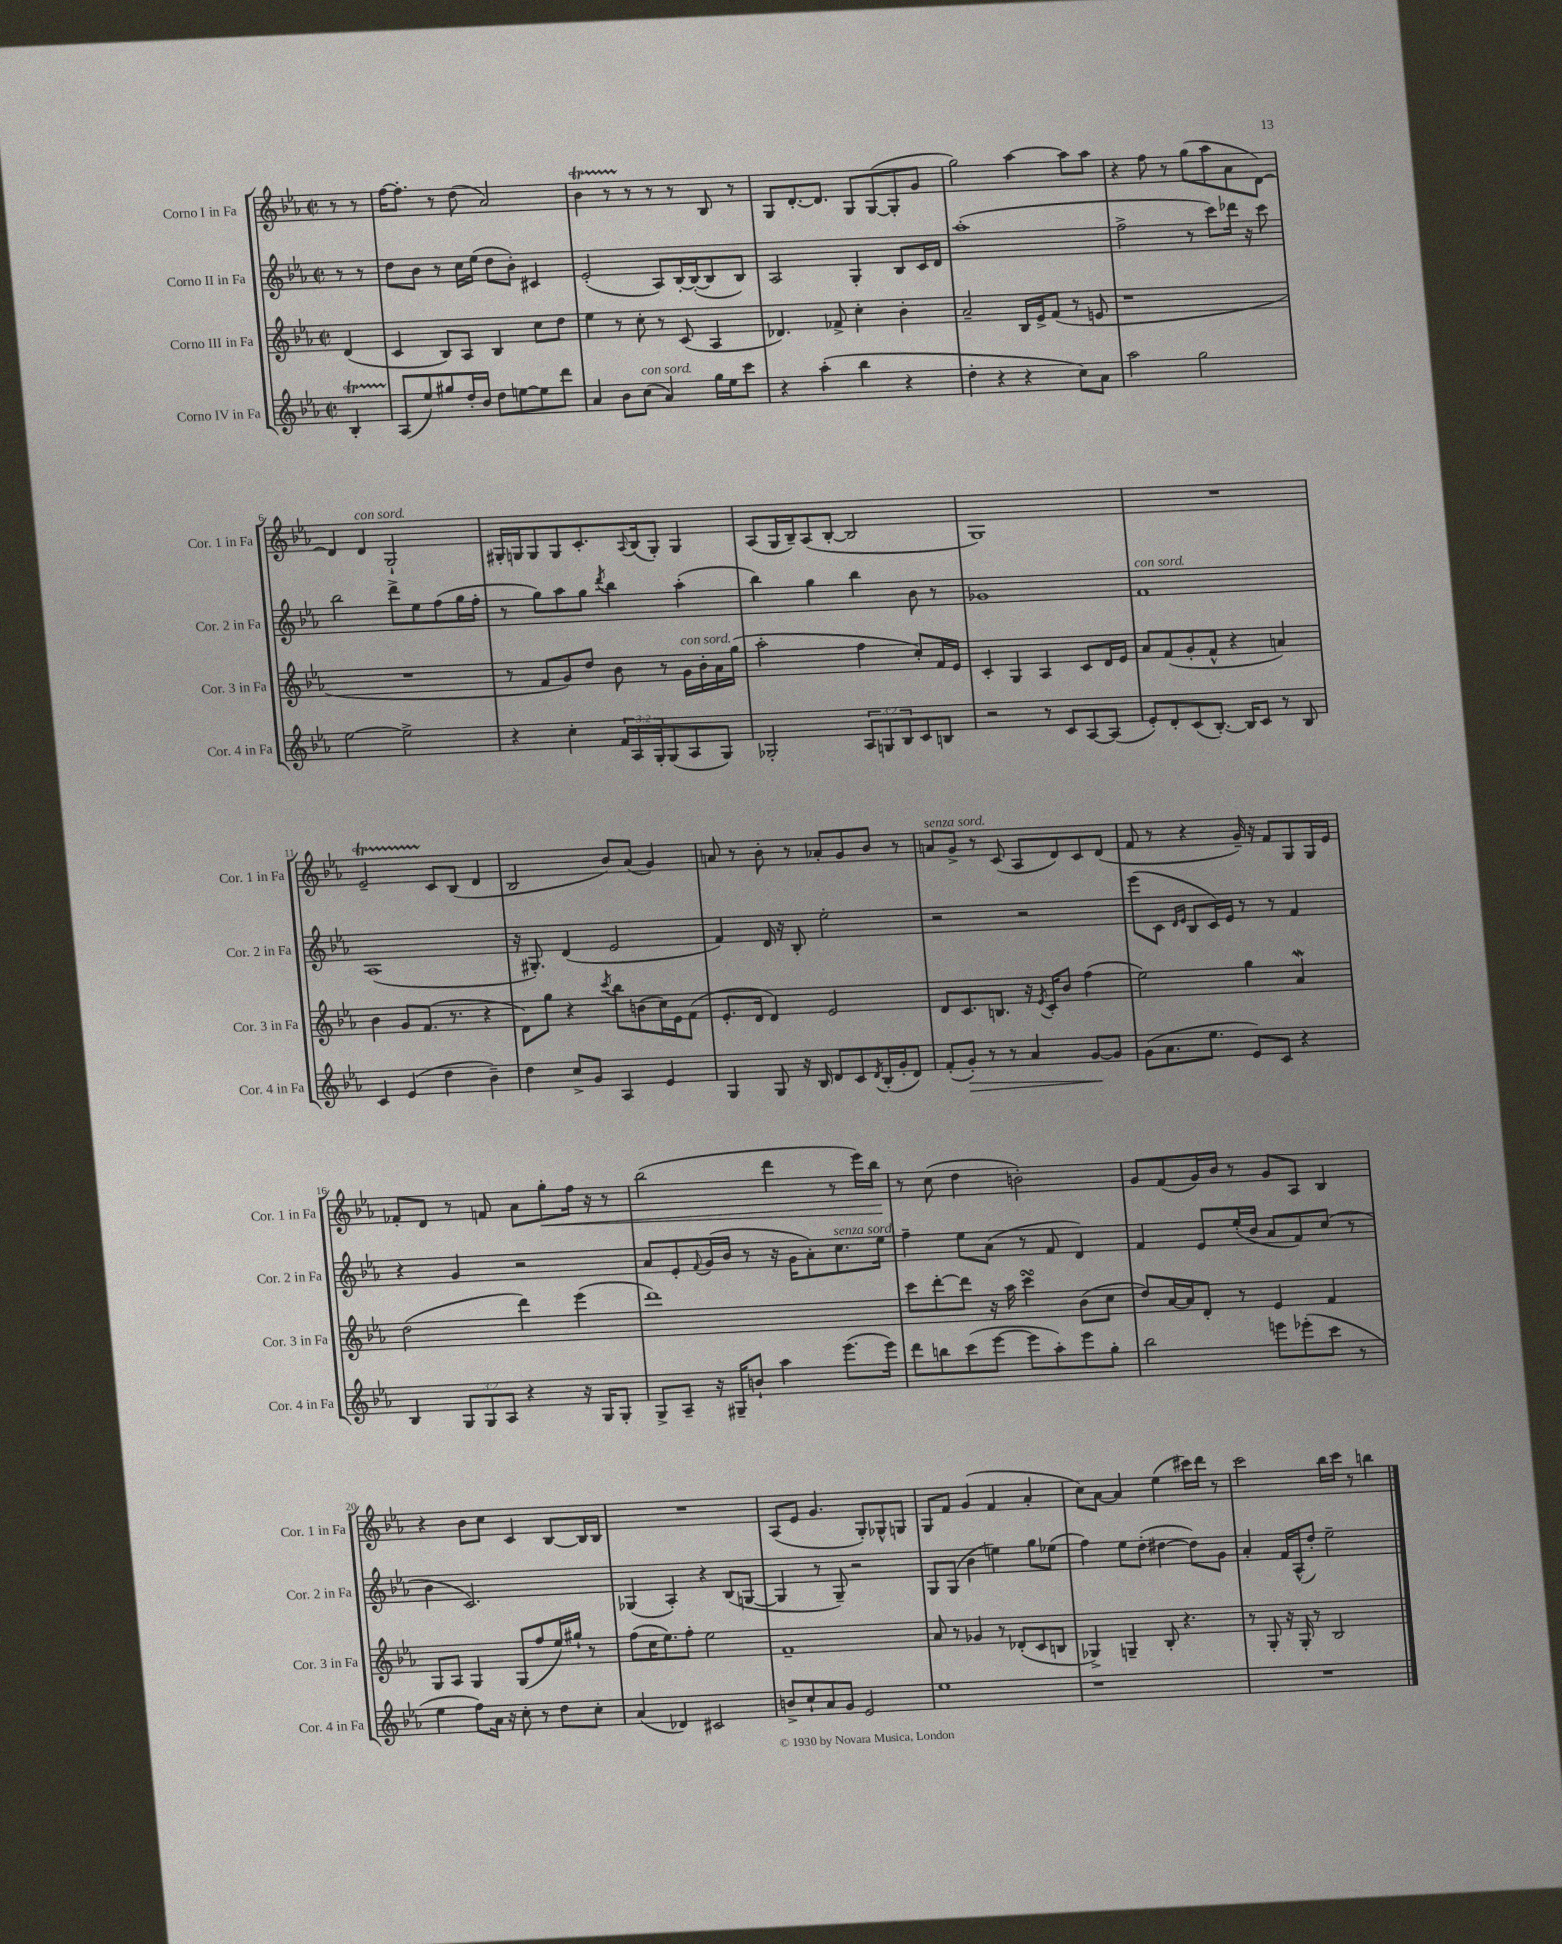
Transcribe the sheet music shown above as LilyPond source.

<<
\new StaffGroup <<
\new Staff = "s0" \with { instrumentName = "Corno I in Fa" shortInstrumentName = "Cor. 1 in Fa" } {
    \clef treble \key ees \major \defaultTimeSignature \time 2/2 \partial 4
    r8 r8 |
    f''16~ f''8.-. r8 d''8( aes'2) |
    bes'4\startTrillSpan r8 r8\stopTrillSpan r8 r8 bes8 r8 |
    g8 d'8.~-. d'8. g8 g8~( g8-. g'8 |
    g''2) aes''4~ aes''8 aes''8 |
    r4 f''8 r8 g''8( aes''8 aes'8 d'8~) |
    d'4 d'4^\markup { \italic "con sord." } g2-! |
    gis16-. g16 g8 g8 c'8.-. \appoggiatura { aes8 } bes16( g8-.) g4 |
    aes8( g16 bes16--) aes8( bes8~-. bes2 |
    g1) |
    R1 |
    ees'2--\startTrillSpan c'8\stopTrillSpan bes8( d'4 |
    bes2 bes'8) aes'8( g'4) |
    a'8 r8 bes'8-. r8 aes'8-. g'8 bes'8 r8 |
    a'8^\markup { \italic "senza sord." } g'8-> r8 c'8( aes8 d'8) c'8 d'8( |
    f'8 r8 r4 g'16--) r16 f'8 g8 g16 ees'16 |
    fes'8-. d'8 r8 f'8 aes'8 g''8-.\< f''16 r16 r8 |
    bes''2( d'''4 r8 ees'''16) bes''16\! |
    r8 c''8( d''4 b'2-.) |
    g'8 f'8( g'16) bes'16 r8 g'8 aes8 bes4 |
    r4 bes'8 c''8 c'4 bes8~ bes16 bes16 |
    R1 |
    aes8( ees'8 g'4. g8-.) ges8-^ g8 |
    g8 f'8 g'4( f'4 aes'4-. |
    c''8) aes'8~ aes'4 ees''4( cis'''16) d'''16 r8 |
    c'''2 bes''16 c'''16 r8 b''4 \bar "|." |
}
\new Staff = "s1" \with { instrumentName = "Corno II in Fa" shortInstrumentName = "Cor. 2 in Fa" } {
    \clef treble \key ees \major \defaultTimeSignature \time 2/2 \partial 4
    r8 r8 |
    d''8 bes'8 r8 c''16 ees''16( d''8 bes'8-.) cis'4 |
    ees'2-.( aes8) bes16~-. bes16~-.( bes8 bes8) |
    aes2 g4-. bes8 c'16 d'16 |
    aes''1-.( |
    f''2-> r8 c'''8) des'''16 r16 c'''8 |
    bes''2 d'''8-> ees''8 f''8( g''16 f''16-. |
    r8 g''8) aes''8 g''8 \acciaccatura { d'''8 } bes''4 aes''4-.( |
    bes''4) g''4 bes''4 bes'8 r8 |
    ges'1 |
    f'1^\markup { \italic "con sord." } |
    aes1( |
    r16 gis8.-.) d'4( ees'2 |
    f'4) d'16 r16 bes8-. ees''2-. |
    r2 r2 |
    ees'''8( c'8 \grace { d'16 ees'16 } bes8 c'16) ees'16 r8 r8 f'4 |
    r4 g'4 r2 |
    aes'8 ees'8-. \appoggiatura { f'8 } g'16( bes'16 r8 r16 g'16 aes'8-.) c''8.^\markup { \italic "senza sord." } ees''16 |
    f''4-- ees''8 aes'8( r8 f'8 d'4) |
    f'4 ees'8 ees''16-.( bes'16 aes'8 f'8) c''8( r8 |
    bes'4 c'2.) |
    ges4( aes4-.) r4 bes8( g8~ |
    g4 r8 g8--) r2 |
    g8 g8( bes'4 e''4) g''8 ees''8( |
    f''4) ees''8 d''8-.( dis''4~ dis''8) g'8 |
    aes'4-. f'16 aes16-^( d''8-.) ees''2-- \bar "|." |
}
\new Staff = "s2" \with { instrumentName = "Corno III in Fa" shortInstrumentName = "Cor. 3 in Fa" } {
    \clef treble \key ees \major \defaultTimeSignature \time 2/2 \partial 4
    d'4( |
    c'4 bes8) aes8 bes4 c''8 d''8 |
    ees''4 r8 c''8-. r8 c'8( aes4 |
    des'4.) fes'8-> c''4-. bes'4-. |
    aes'2-- bes16 ees'16-> f'8( r8 e'8 |
    r1 |
    R1 |
    r8 f'8 g'8) d''8 bes'8 r8 g'16^\markup { \italic "con sord." } bes'16-. aes'16 g''16( |
    aes''2-. f''4 c''8-.) f'16 ees'16 |
    c'4-. g4 aes4 c'8 d'16 ees'16 |
    aes'8 f'8( g'8-. f'8-^ r4 a'4) |
    bes'4 g'8 f'8.( r8. r4 |
    d'8) g''8 r4 \acciaccatura { c'''8 } bes''8 b'8( c''16) ees'16 f'8( |
    ees'8.-. d'16 d'4) ees'2 |
    d'8 c'8. b8. r16 \acciaccatura { ees'8 } c'16-. bes'8 f''4( |
    ees''2) g''4 aes'4\mordent |
    d''2( d'''4) ees'''4( |
    d'''1) |
    c'''8 d'''8~-. d'''8 r16 aes''16 c'''4\turn bes'8( c''8 |
    d''8) aes'16~ aes'16 d'8-. r8 ees'4 f'4 |
    g8 aes8 g4 g8( f''8 ees''16) gis''16-! r8 |
    f''8( c''16 ees''8.) f''8-. ees''2 |
    f'1-- |
    aes'8 r8 ges'4 r8 des'8-.( c'8 b8 |
    ges4->) g4-- bes8-. r4. |
    r8 g8-. r16 g16-. r8 bes2 \bar "|." |
}
\new Staff = "s3" \with { instrumentName = "Corno IV in Fa" shortInstrumentName = "Cor. 4 in Fa" } {
    \clef treble \key ees \major \defaultTimeSignature \time 2/2 \override Staff.TupletNumber.text = #tuplet-number::calc-fraction-text \partial 4
    bes4-.\startTrillSpan |
    aes8\stopTrillSpan( ees''8) gis''8 d''16-. bes'16 d''8 e''8~ e''8 d'''8 |
    aes'4 bes'8 c''8^\markup { \italic "con sord." }( aes'4) g''16 ees''16 c'''8 |
    r4 aes''4-.( bes''4 r4 |
    d''4-. r4 r4 c''8) aes'8 |
    aes''2 g''2 |
    ees''2~ ees''2-> |
    r4 c''4-. \tuplet 3/2 { f'16 aes16 g16-. } g8( aes8 g8) |
    ges2-. \tuplet 3/2 { aes8 g8 bes8 } c'8 b8 |
    r2 r8 c'8 aes8~ aes8( |
    ees'8-.) d'8-. c'8( bes8.~-.) bes16 c'8 r8 bes8 |
    c'4 ees'4( d''4 bes'4--) |
    d''4 c''8-> g'8 aes4 ees'4 |
    g4 g8 r16 bes16 d'8 c'8 \acciaccatura { d'8 } bes16-.( g'16-. d'8) |
    f'8-.( g'8-.\>) r8 r8 aes'4 g'8~\! g'8 |
    g'8( aes'8. ees''8. ees'8) c'8 r4 |
    bes4 \tuplet 3/2 { g8 g8 aes8 } r4 r16 g16 g8-. |
    g8-> aes8-- r16 gis16-- b'8-! aes''4 ees'''8.( ees'''16) |
    d'''8 b''8 c'''8( ees'''8~ ees'''8 aes''8-.) ees'''8 g''8-. |
    bes''2 e'''8 ees'''8-.( c'''8 r8 |
    ees''4 f''8) aes'16 r16 c''8-. r8 d''8 c''8-. |
    aes'4( des'4) cis'2 |
    b'8-> c''8-! aes'8 g'8 ees'2 |
    ees''1 |
    r1 |
    R1 \bar "|." |
}
>>
>>
